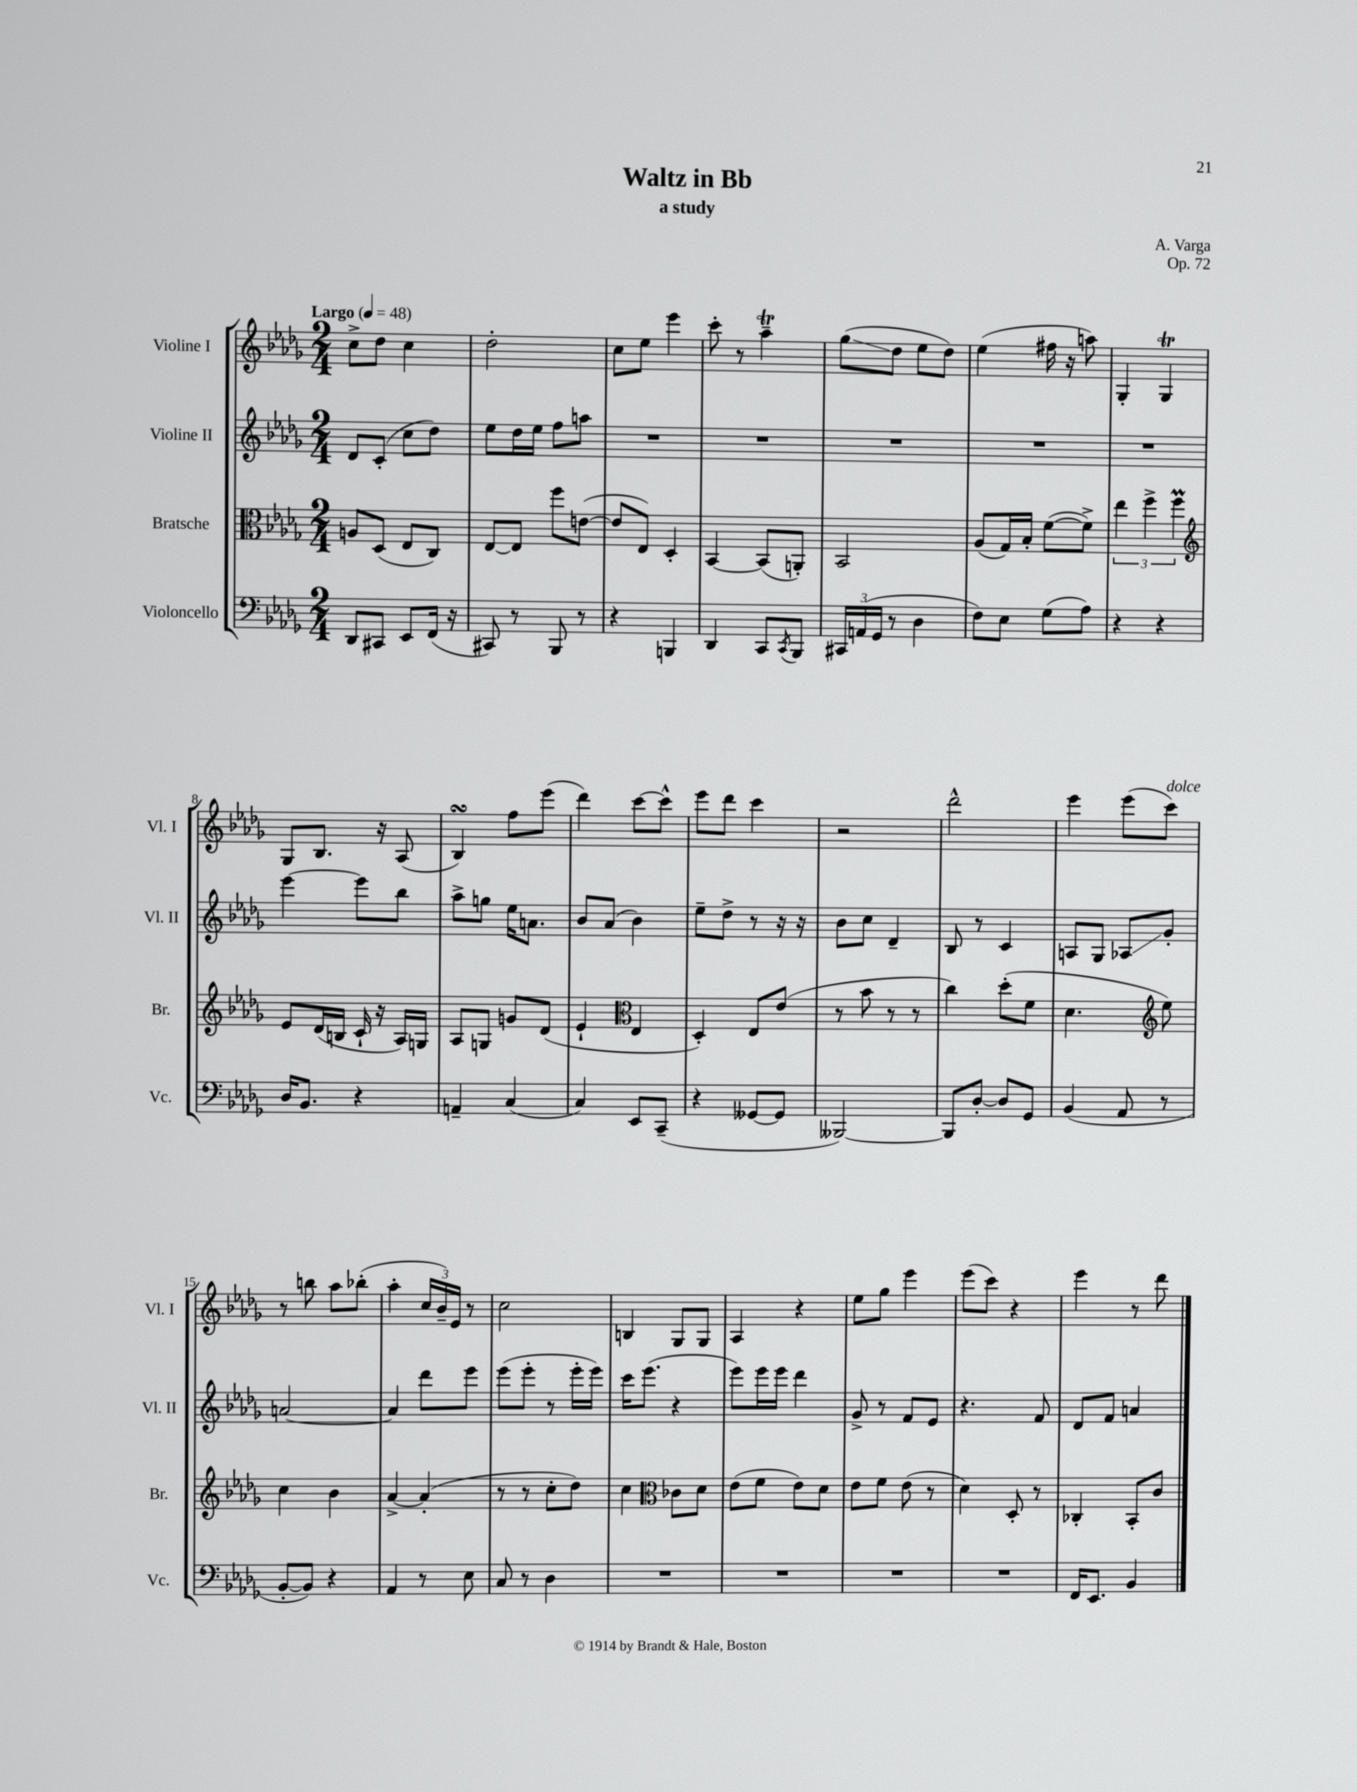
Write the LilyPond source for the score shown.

\header { title = "Waltz in Bb" composer = "A. Varga" subtitle = "a study" opus = "Op. 72" }
<<
\new StaffGroup <<
\new Staff = "s0" \with { instrumentName = "Violine I" shortInstrumentName = "Vl. I" } {
    \clef treble \key des \major \numericTimeSignature \time 2/4 \tempo "Largo" 4 = 48
    c''8-> des''8 c''4 |
    des''2-. |
    c''8 ees''8 ees'''4 |
    c'''8-. r8 aes''4--\trill |
    ges''8\glissando( des''8 ees''8 des''8) |
    ees''4( fis''16 r16 a''8) |
    ges4-. ges4\trill |
    ges8 bes8. r16 aes8( |
    bes4\turn) f''8 ees'''8( |
    des'''4) c'''8~ c'''8-^ |
    ees'''8 des'''8 c'''4 |
    r2 |
    des'''2-^ |
    ees'''4 ees'''8( c'''8^\markup { \italic "dolce" }) |
    r8 b''8 aes''8 bes''8-.( |
    aes''4-. \tuplet 3/2 { c''16 bes'16--) ees'16 } r8 |
    c''2 |
    b4 ges8 ges8 |
    aes4 r4 |
    ees''8 ges''8 ees'''4 |
    ees'''8( c'''8) r4 |
    ees'''4 r8 des'''8 \bar "|." |
}
\new Staff = "s1" \with { instrumentName = "Violine II" shortInstrumentName = "Vl. II" } {
    \clef treble \key des \major \numericTimeSignature \time 2/4
    des'8 c'8-.( c''8 des''8) |
    ees''8 des''16 ees''16 f''8 a''8 |
    R2 |
    R2 |
    R2 |
    R2 |
    R2 |
    ees'''4~ ees'''8 bes''8 |
    aes''8-> g''8 ees''16 a'8. |
    bes'8 aes'8( bes'4) |
    ees''8-- des''8-> r8 r16 r16 |
    bes'8 c''8 des'4-- |
    bes8 r8 c'4 |
    a8 ges8 aes8\glissando ges'8-. |
    a'2~ |
    a'4 des'''8 ees'''8 |
    ees'''8( ees'''8-. r8 ees'''16-. ees'''16) |
    c'''16 ees'''8.( r4 |
    ees'''8) ees'''16 ees'''16 des'''4 |
    ges'8-> r8 f'8 ees'8 |
    r4. f'8 |
    des'8 f'8 a'4 \bar "|." |
}
\new Staff = "s2" \with { instrumentName = "Bratsche" shortInstrumentName = "Br." } {
    \clef alto \key des \major \numericTimeSignature \time 2/4
    a8 des8( ees8 c8) |
    ees8~ ees8 f''8 e'8~( |
    e'8 ees8) des4-. |
    bes,4~ bes,8( a,8-.) |
    bes,2 |
    aes8( ges16) bes16-. f'8~( f'8->) |
    \tuplet 3/2 { ees''4 f''4-> f''4\prall } |
    \clef treble ees'8 des'16( b16 c'16-! r16 aes16) g16 |
    aes8 g8 g'8 des'8( |
    ees'4-! \clef alto ees4 |
    des4-.) ees8 ees'8( |
    r8 bes'8 r8 r8 |
    c''4) des''8-.( f'8 |
    des'4. \clef treble ees''8) |
    c''4 bes'4 |
    aes'4~-> aes'4-.( |
    r8 r8 c''8-. des''8) |
    c''4 \clef alto ces'8 des'8 |
    ees'8( f'8 ees'8) des'8 |
    ees'8 f'8 ees'8( r8 |
    des'4) des8-. r8 |
    ces4-. bes,8-. c'8 \bar "|." |
}
\new Staff = "s3" \with { instrumentName = "Violoncello" shortInstrumentName = "Vc." } {
    \clef bass \key des \major \numericTimeSignature \time 2/4
    des,8 cis,8 ees,8 f,16( r16 |
    cis,8) r8 bes,,8 r8 |
    r4 b,,4 |
    des,4 c,8 \acciaccatura { c,8 } bes,,8 |
    \tuplet 3/2 { cis,16 a,16( ges,16 } r8 des4 |
    f8) ees8 ges8( aes8) |
    r4 r4 |
    des16 bes,8. r4 |
    a,4-- c4( |
    c4) ees,8 c,8--( |
    r4 geses,8~ geses,8 |
    beses,,2~) |
    beses,,8 des8~-. des8 ges,8 |
    bes,4( aes,8 r8 |
    bes,8~-. bes,8) r4 |
    aes,4 r8 ees8 |
    c8 r8 des4 |
    R2 |
    R2 |
    R2 |
    R2 |
    f,16 ees,8. bes,4 \bar "|." |
}
>>
>>
